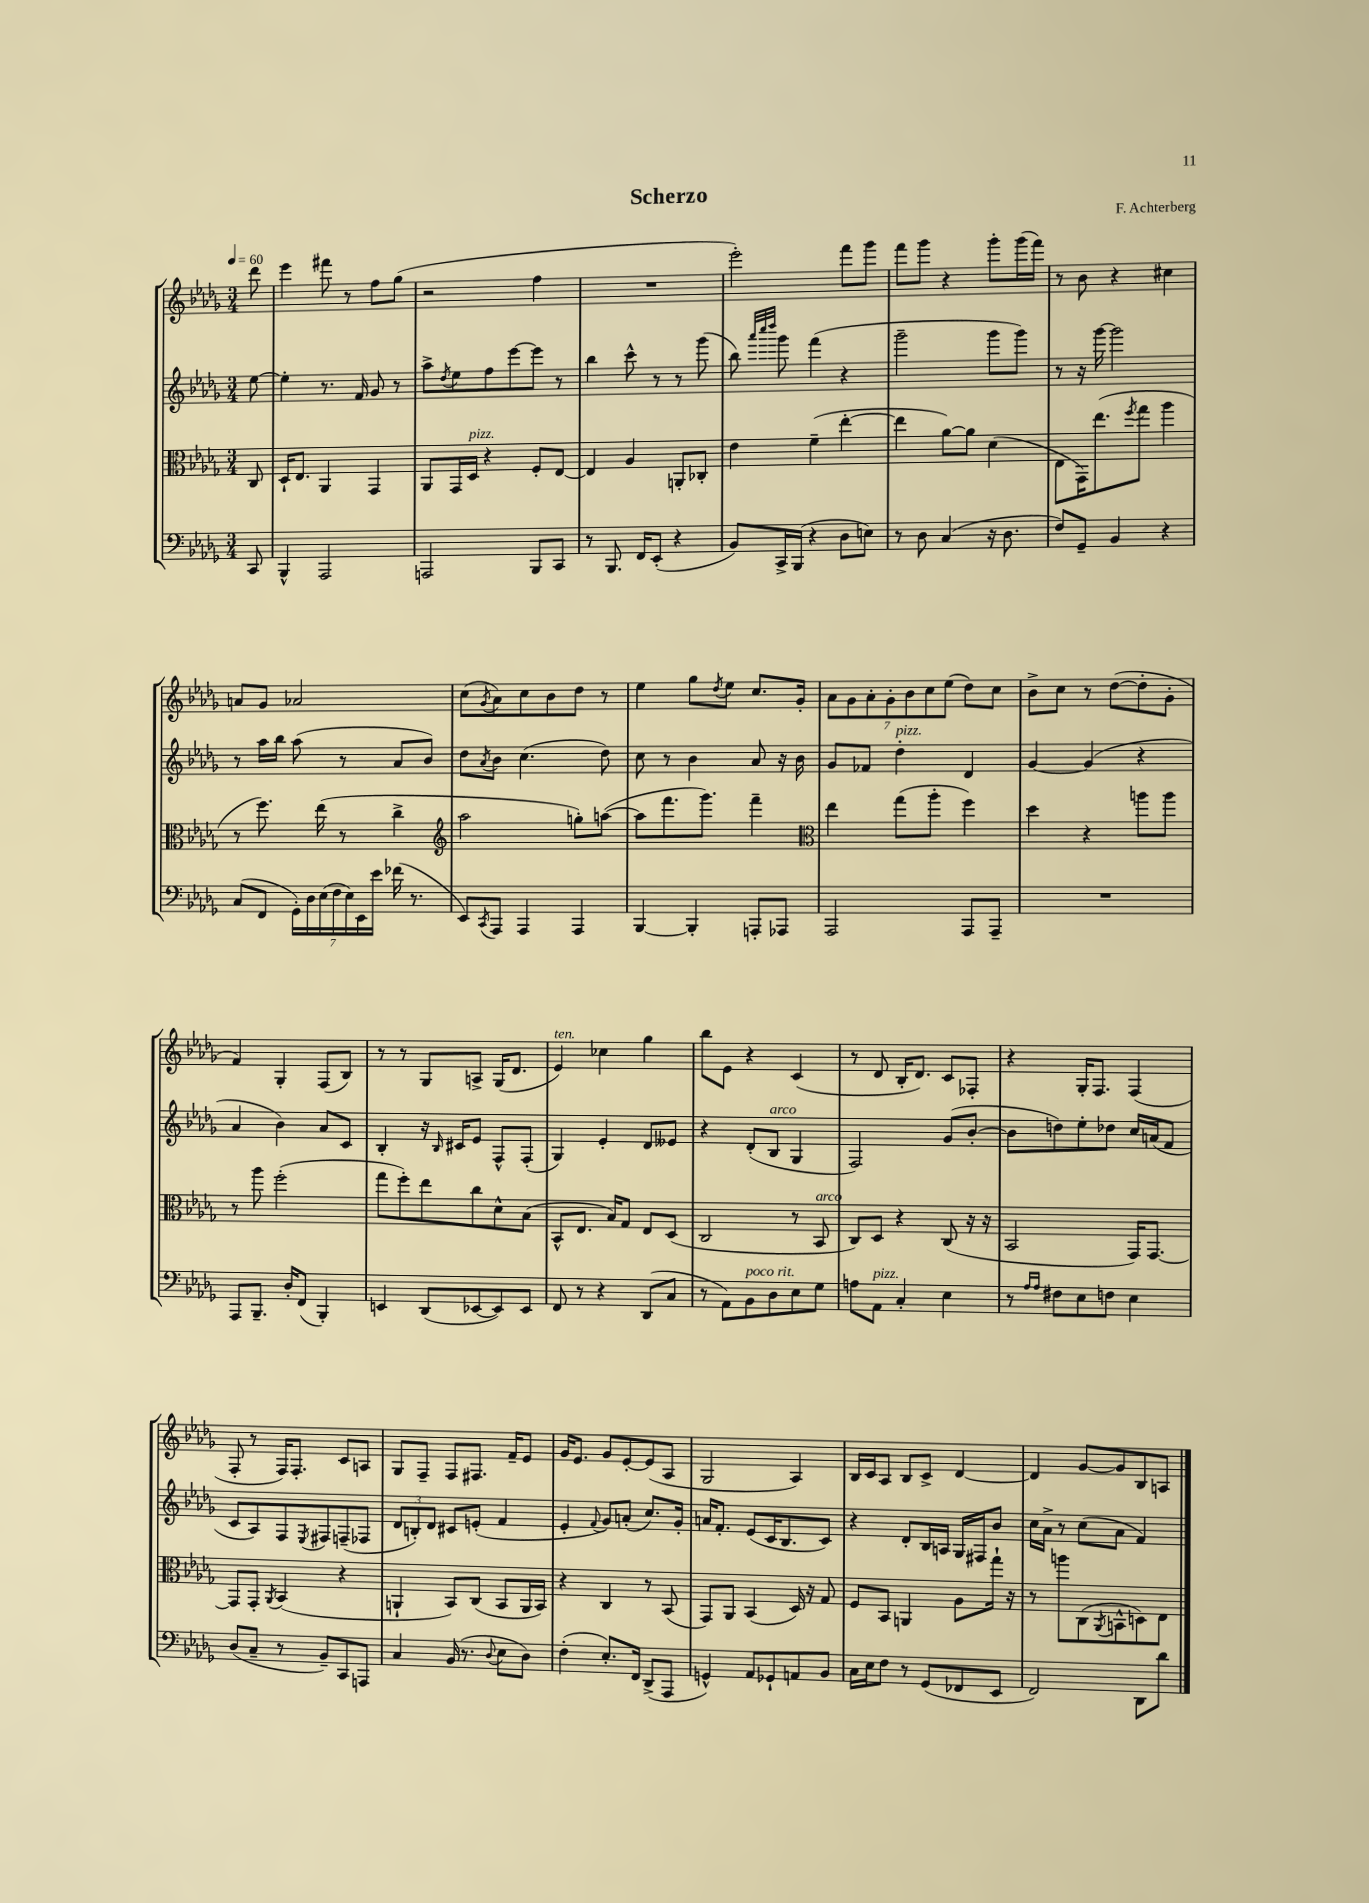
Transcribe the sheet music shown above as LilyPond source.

\header { title = "Scherzo" composer = "F. Achterberg" }
<<
\new StaffGroup <<
\new Staff = "s0" {
    \clef treble \key des \major \numericTimeSignature \time 3/4 \partial 8 \tempo 4 = 60
    des'''8 |
    ees'''4 fis'''8 r8 f''8 ges''8( |
    r2 f''4 |
    R2. |
    ees'''2-.) f'''8 ges'''8 |
    f'''8 ges'''8 r4 ges'''8-. ges'''16( f'''16) |
    r8 bes'8 r4 cis''4 |
    a'8 ges'8 aes'2 |
    c''8( \acciaccatura { ges'8 } aes'8) c''8 bes'8 des''8 r8 |
    ees''4 ges''8 \acciaccatura { des''8 } ees''8 c''8. ges'16-. |
    \tuplet 7/4 { aes'8 ges'8 aes'8-. ges'8-. bes'8 c''8 ees''8( } des''8) c''8 |
    bes'8-> c''8 r8 des''8~( des''8-. ges'8-. |
    f'4) ges4-. f8( bes8) |
    r8 r8 ges8 a8-> ges16( des'8. |
    ees'4^\markup { \italic "ten." }) ces''4 ges''4 |
    bes''8 ees'8 r4 c'4( |
    r8 des'8 bes16-. des'8.) c'8 fes8-. |
    r4 ges16-. f8. f4( |
    f8-. r8 f16) f8.-. c'8 a8 |
    ges8 f8-- f8 fis8. f'16-- ees'8 |
    ges'16 ees'8. ges'8 ees'8~-. ees'8( aes8 |
    ges2 aes4) |
    bes16 c'16 aes8 bes8 c'8-> des'4~ |
    des'4 ges'8~ ges'8 bes8 a8 \bar "|." |
}
\new Staff = "s1" {
    \clef treble \key des \major \numericTimeSignature \time 3/4 \partial 8
    ees''8~ |
    ees''4-. r8. f'16 ges'8 r8 |
    aes''8-> \acciaccatura { des''8 } ees''8 f''8 ees'''8~ ees'''8 r8 |
    bes''4 c'''8-^ r8 r8 ges'''8( |
    bes''8) \grace { aes'''32 c''''32 des''''32 } ges'''8 f'''4( r4 |
    ges'''2-- ges'''8 ges'''8) |
    r8 r16 ges'''16~ ges'''2 |
    r8 aes''16 bes''16 aes''8( r8 aes'8 bes'8) |
    des''8 \acciaccatura { aes'8 } bes'8 c''4.( des''8) |
    c''8 r8 bes'4 aes'8 r16 bes'16 |
    ges'8 fes'8 des''4-.^\markup { \italic "pizz." } des'4 |
    ges'4~ ges'4( r4 |
    aes'4 bes'4) aes'8 c'8 |
    bes4-. r16 \grace { bes16 } cis'16 ees'8 f8-^ f8-.( |
    ges4) ees'4-. des'8 eeses'8 |
    r4 des'8-.( bes8^\markup { \italic "arco" } ges4 |
    f2) ges'8( bes'8~-. |
    bes'8 d''8) ees''8-. des''8 c''16 a'16( f'8 |
    c'8 aes8) f8 \acciaccatura { ees8 } fis8 f8--( fes8 |
    \tuplet 3/2 { des'8 b8-.) des'8 } cis'8 e'8-.( f'4 |
    ees'4-. \appoggiatura { f'8 } ges'8) a'8-.( c''8.) ges'16-. |
    a'16 f'8.-. ees'8( c'16 bes8. c'8) |
    r4 des'8-. bes16 a16 ges16 fis16 bes'8 |
    c''16 aes'16-> r8 c''8( aes'8 f'4) \bar "|." |
}
\new Staff = "s2" {
    \clef alto \key des \major \numericTimeSignature \time 3/4 \partial 8
    c8 |
    des16-! ees8. aes,4 ges,4 |
    aes,8 ges,16 des16^\markup { \italic "pizz." } r4 f8-. ees8~ |
    ees4 aes4 a,8-. ces8-. |
    ees'4 f'4--( ees''4~-. |
    ees''4 aes'8~) aes'8 des'4( |
    ees8 ges,16) ees''8.( \acciaccatura { f''8 } ges''8 aes''4 |
    r8 f''8.) ees''16( r8 c''4-> |
    \clef treble aes''2 g''8-.) a''8~( |
    a''8 f'''8. ges'''8.) f'''4-- |
    \clef alto ees''4 ges''8( aes''8-. f''4) |
    des''4 r4 a''8 a''8 |
    r8 aes''8 f''2-.( |
    ges''8 f''8-.) ees''8 c''8 des'8-^ bes8( |
    bes,8-^ ees8. bes16) ges8 ees8 des8( |
    c2 r8 bes,8^\markup { \italic "arco" } |
    c8) des8 r4 c8( r16 r16 |
    bes,2 ges,16) ges,8.~ |
    ges,8 ges,8-. \acciaccatura { aes,8 } bes,4( r4 |
    a,4-! bes,8) c8( bes,8 a,16 bes,16) |
    r4 c4 r8 bes,8( |
    ges,8) aes,8 bes,4( des16) r16 ges8 |
    f8 bes,8 a,4 aes8 ges''16-! r16 |
    r8 a''8 c8( \acciaccatura { aes,8 } b,8-^ d8) ees8 \bar "|." |
}
\new Staff = "s3" {
    \clef bass \key des \major \numericTimeSignature \time 3/4 \partial 8
    c,8 |
    bes,,4-^ aes,,2 |
    a,,2 bes,,8 c,8 |
    r8 bes,,8. f,16 ees,8-.( r4 |
    bes,8) c,16-> bes,,16( r4 des8 e8) |
    r8 des8 c4( r16 des8. |
    f8) ges,8-- bes,4 r4 |
    c8( f,8 \tuplet 7/4 { ges,16-.) des16 ees16( f16 ees16) ees,16 ees'16 } fes'16( r8. |
    ees,8) \acciaccatura { c,8 } aes,,8 aes,,4 aes,,4 |
    bes,,4~ bes,,4-. a,,8-. aes,,8 |
    aes,,2 aes,,8 aes,,8-- |
    R2. |
    aes,,8 bes,,8.-- des16-. f,8( bes,,4-.) |
    e,4 des,8( ees,8~ ees,8) ees,8 |
    f,8 r8 r4 des,8( c8 |
    r8 aes,8) bes,8^\markup { \italic "poco rit." } des8 ees8 ges8 |
    a8 aes,8^\markup { \italic "pizz." } c4-. ees4 |
    r8 \grace { aes16 aes16 } fis8 ees8 f8 ees4 |
    des8( c8-- r8 bes,8--) c,8 a,,8 |
    c4 bes,16( r8. \appoggiatura { des8 } ees8 des8) |
    f4-.( ees8.-.) f,16 des,8->( aes,,8 |
    g,4-^) aes,8 ges,8-! a,8 bes,8 |
    c16 ees16 f8 r8 ges,8( fes,8 ees,8 |
    f,2) des,8 des'8 \bar "|." |
}
>>
>>
\layout { \context { \Score \remove "Bar_number_engraver" } }
